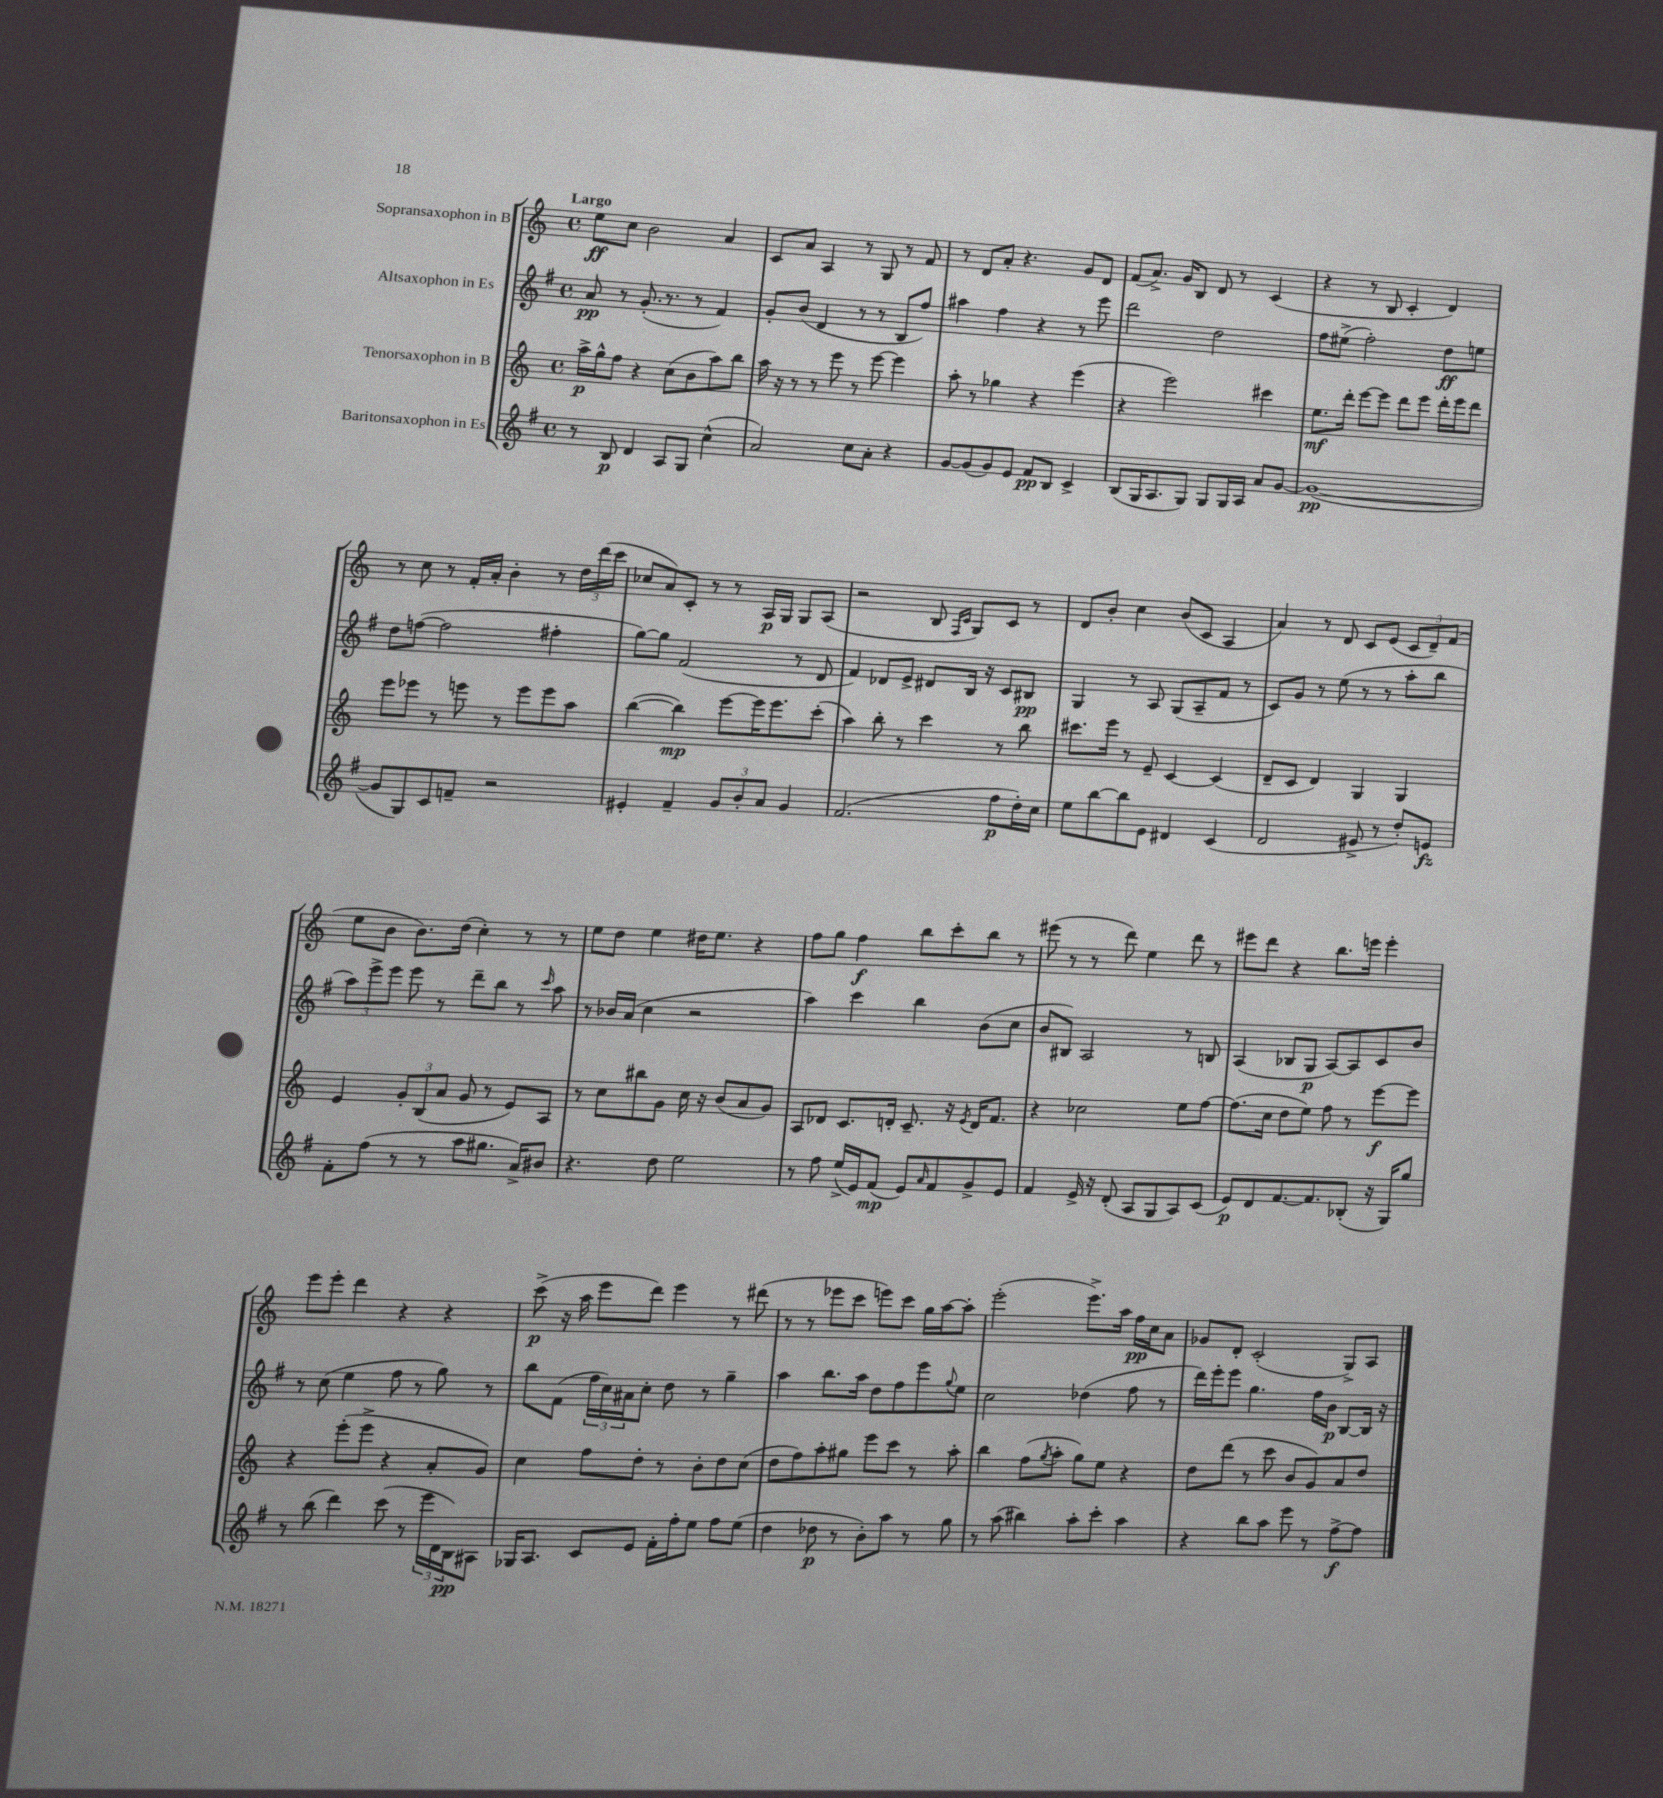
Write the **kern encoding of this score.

**kern	**dynam	**kern	**dynam	**kern	**dynam	**kern	**dynam
*part4	*part4	*part3	*part3	*part2	*part2	*part1	*part1
*staff4	*staff4	*staff3	*staff3	*staff2	*staff2	*staff1	*staff1
*I"Baritonsaxophon in Es	*	*I"Tenorsaxophon in B	*	*I"Altsaxophon in Es	*	*I"Sopransaxophon in B	*
*clefG2	*	*clefG2	*	*clefG2	*	*clefG2	*
*k[f#]	*	*k[]	*	*k[f#]	*	*k[]	*
*M4/4	*	*M4/4	*	*M4/4	*	*M4/4	*
*met(c)	*	*met(c)	*	*met(c)	*	*met(c)	*
=1	=1	=1	=1	=1	=1	=1	=1
!	!	!	!	!	!	!LO:TX:a:B:t=Largo	!
8r	.	16aa^\LL	p	8a/	pp	8ee\L	ff
.	.	16gg^^\J	.	.	.	.	.
8B/	p	8ff\J	.	8r	.	8cc\J	.
4d/	.	4r	.	(8.g'/	.	2b\	.
.	.	.	.	8.r	.	.	.
8A/L	.	(8cc\L	.	.	.	.	.
8G/J	.	8b\	.	8r	.	.	.
(4cc^^\	.	8aa\)	.	4f#/)	.	4a/	.
.	.	8bb\J	.	.	.	.	.
=2	=2	=2	=2	=2	=2	=2	=2
2a/)	.	16aa\	.	8g'/L	.	8c/L	.
.	.	16r	.	.	.	.	.
.	.	8r	.	(8b/J	.	8a/J	.
.	.	8r	.	4d/	.	4A/	.
.	.	8eee\	.	.	.	.	.
8cc\L	.	8r	.	8r	.	8r	.
8a'\J	.	[8eee\	.	8r	.	8G/	.
4r	.	4eee\]	.	8B/L	.	8r	.
.	.	.	.	8ff#/J)	.	8f/	.
=3	=3	=3	=3	=3	=3	=3	=3
[8g/L	.	8aa'\	.	4aa#X\	.	8r	.
(8g/]	.	8r	.	.	.	8d/L	.
8g/)	.	4gg-X\	.	4ff#\	.	8a'/J	.
8e/J	.	.	.	.	.	4.r	.
8f#/L	pp	4r	.	4r	.	.	.
8B/J	.	.	.	.	.	.	.
4c^/	.	(4eee\	.	8r	.	8g/L	.
.	.	.	.	8eee\	.	8d/J	.
=4	=4	=4	=4	=4	=4	=4	=4
(8B/L	.	4r	.	2ddd\	.	(8f/L	.
16G/K	.	.	.	.	.	8.a^/J)	.
8.A/	.	.	.	.	.	.	.
.	.	2eee\)	.	.	.	.	.
.	.	.	.	.	.	16g/KL	.
8G/J)	.	.	.	.	.	8B/J	.
8G/L	.	.	.	2dd\	.	8d/	.
16G/L	.	.	.	.	.	8r	.
16A/JJ	.	.	.	.	.	.	.
8a/L	.	4ccc#X\	.	.	.	(4c/	.
[8g/J	.	.	.	.	.	.	.
=5	=5	=5	=5	=5	=5	=5	=5
(1g_	pp	8.ee\L	mf	8ff#\L	.	4r	.
.	.	.	.	(8ee#X^\J	.	.	.
.	.	16ddd'\Jk	.	.	.	.	.
.	.	[8eee\L	.	2ff#'\)	.	8r	.
.	.	8eee\J]	.	.	.	8B/	.
.	.	8ddd\L	.	.	.	4c'/	.
.	.	8eee\J	.	.	.	.	.
.	.	16ddd'\LL	.	8dd\L	ff	4d/)	.
.	.	16eee\J	.	.	.	.	.
.	.	8ddd\J	.	8een\J	.	.	.
!!LO:LB:g=z
=6	=6	=6	=6	=6	=6	=6	=6
8g/L]	.	8eee\L	.	8dd\L	.	8r	.
8G/)	.	8eee-X\J	.	([8ffn\J	.	8cc\	.
8c/	.	8r	.	2ff\]	.	8r	.
8fn~/J	.	8eeen\	.	.	.	16f'/LL	.
.	.	.	.	.	.	16a'/JJ	.
2r	.	8r	.	.	.	4b'\	.
.	.	8eee\L	.	.	.	.	.
.	.	8eee\	.	4ff#X'\	.	8r	.
.	.	8aa\J	.	.	.	24dd\LL	.
.	.	.	.	.	.	(24ddd\	.
.	.	.	.	.	.	24ccc\JJ	.
=7	=7	=7	=7	=7	=7	=7	=7
4e#X'/	.	([4bb\	.	[8gg\L)	.	8cc-X/L	.
.	.	.	.	8gg\J]	.	8a/)	.
4f#~/	.	4bb\])	mp	(2f#/	.	8c'/J	.
.	.	.	.	.	.	8r	.
12g/L	.	[8eee\L	.	.	.	8r	.
12b'/	.	.	.	.	.	.	.
.	.	16eee\K]	.	.	.	16A/LL	p
12a/J	.	.	.	.	.	.	.
.	.	8.eee\	.	.	.	16G/JJ	.
4g/	.	.	.	8r	.	8G/L	.
.	.	(8ccc'\J	.	8d/	.	(8A/J	.
=8	=8	=8	=8	=8	=8	=8	=8
(2.f#/	.	4aa\)	.	4f#/)	.	2r	.
.	.	8bb'\	.	8d-X/L	.	.	.
.	.	8r	.	8e^/J	.	.	.
.	.	4ccc\	.	8d#X/L	.	8B/	.
.	.	.	.	.	.	16qqF/LL	.
.	.	.	.	.	.	16qqc/JJ	.
.	.	.	.	16B/Jk	.	8G/L)	.
.	.	.	.	16r	.	.	.
8ff#\L	p	8r	.	8c/L	.	8c/J	.
16dd'\L)	.	8bb\	.	8B#X/J	pp	8r	.
16cc\JJ	.	.	.	.	.	.	.
=9	=9	=9	=9	=9	=9	=9	=9
8ee\L	.	8.ccc#X\L	.	4G/	.	8d/L	.
[8bb\	.	.	.	.	.	8b'/J	.
.	.	16eee\Jk	.	.	.	.	.
8bb\]	.	8r	.	8r	.	4cc\	.
8e\J	.	8e~/	.	8A/	.	.	.
4d#X/	.	[4c/	.	(8G/L	.	(8b/L	.
.	.	.	.	8A~/	.	8c/J	.
(4c/	.	(4c/]	.	8f#/J	.	4A/	.
.	.	.	.	8r	.	.	.
=10	=10	=10	=10	=10	=10	=10	=10
2d/	.	8d~/L	.	8c/L)	.	4a/)	.
.	.	8c/J	.	8g/J	.	.	.
.	.	4d/)	.	8r	.	8r	.
.	.	.	.	(8ee\	.	8d/	.
8e#X^/	.	4G/	.	8r	.	8c/L	.
8r	.	.	.	8r	.	(8e/J	.
8dd'/L)	.	4G/	.	8aa'\L	.	12c/L	.
.	.	.	.	.	.	12d~/)	.
8en/J	fz	.	.	8bb\J	.	.	.
.	.	.	.	.	.	(12f/J	.
!!LO:LB:g=z
=11	=11	=11	=11	=11	=11	=11	=11
8f#'\L	.	4e/	.	12aa\L)	.	8ee\L	.
.	.	.	.	12eee^\	.	.	.
(8ff#\J	.	.	.	.	.	8b\J	.
.	.	.	.	12eee\J	.	.	.
8r	.	12g'/L	.	8eee\	.	8.b\L)	.
.	.	(12B/	.	.	.	.	.
8r	.	.	.	8r	.	.	.
.	.	12a/J	.	.	.	.	.
.	.	.	.	.	.	(16dd\Jk	.
8aa\L	.	8g/	.	8ddd~\L	.	4cc'\)	.
8.gg#X\J	.	8r	.	8bb\J	.	.	.
.	.	8e/L)	.	8r	.	8r	.
16a^/KL)	.	.	.	.	.	.	.
.	.	.	.	16qqccc/	.	.	.
8b#X/J	.	8A/J	.	8aa\	.	8r	.
=12	=12	=12	=12	=12	=12	=12	=12
4.r	.	8r	.	8r	.	8ee\L	.
.	.	8cc\L	.	16b-X/LL	.	8dd\J	.
.	.	.	.	(16a/JJ	.	.	.
.	.	8bb#X\	.	4cc\	.	4ee\	.
8dd\	.	8g\J	.	.	.	.	.
2ee\	.	16cc\	.	2r	.	16dd#X\KL	.
.	.	16r	.	.	.	8.ee\J	.
.	.	(8b/L	.	.	.	.	.
.	.	8a/	.	.	.	4r	.
.	.	8g/J)	.	.	.	.	.
=13	=13	=13	=13	=13	=13	=13	=13
8r	.	8A/L	.	4aa\)	.	8ff\L	.
8ff#\	.	8d-X/J	.	.	.	8gg\J	.
(16ee^/LL	.	8.c/L	.	4ccc\	.	4ff\	f
16e/J)	.	.	.	.	.	.	.
(8f#/J	mp	.	.	.	.	.	.
.	.	16dn'/Jk	.	.	.	.	.
8e/L)	.	8.c~/	.	4bb\	.	8bb\L	.
16qqa/	.	.	.	.	.	.	.
8f#/	.	.	.	.	.	8ccc'\	.
.	.	16r	.	.	.	.	.
.	.	8qe/	.	.	.	.	.
8g^/	.	16d/KL	.	(8b\L	.	8bb\J	.
.	.	8.f/J	.	.	.	.	.
8e/J	.	.	.	8cc\J	.	8r	.
=14	=14	=14	=14	=14	=14	=14	=14
4f#/	.	4r	.	8b/L	.	(8eee#X\	.
.	.	.	.	8B#X/J)	.	8r	.
16e^/	.	2cc-X\	.	2A/	.	8r	.
16r	.	.	.	.	.	.	.
(8d'/	.	.	.	.	.	8ddd\)	.
8A/L	.	.	.	.	.	4ee\	.
8G/	.	.	.	.	.	.	.
8A/)	.	8ee\L	.	8r	.	8ddd\	.
(8c/J	.	[8ff\J	.	8Bn/	.	8r	.
=15	=15	=15	=15	=15	=15	=15	=15
8e/L)	p	(8.ff\L]	.	(4A/	.	8eee#X\L	.
8d/	.	.	.	.	.	8ddd\J	.
.	.	16cc\Jk	.	.	.	.	.
[8.f#/	.	8dd\L	.	8B-X/L	.	4r	.
.	.	8ee\J)	.	8G/J	p	.	.
8.f#/]	.	.	.	.	.	.	.
.	.	8ff\	.	[8A/L)	.	8.bb\L	.
(8B-X'/J	.	8r	.	8A/]	.	.	.
.	.	.	.	.	.	16eeen\Jk	.
16r	.	[8eee\L	f	8c/	.	4eee'\	.
16G/KL)	.	.	.	.	.	.	.
8gg/J	.	8eee\J]	.	8b/J	.	.	.
!!LO:LB:g=z
=16	=16	=16	=16	=16	=16	=16	=16
8r	.	4r	.	8r	.	8eee\L	.
(8bb\	.	.	.	(8cc\	.	8eee'\J	.
4ddd\)	.	(8eee'\L	.	4ee\	.	4ddd\	.
.	.	8eee^\J	.	.	.	.	.
(8ccc\	.	4r	.	8ff#\	.	4r	.
8r	.	.	.	8r	.	.	.
24eee\LL	.	8a'/L	.	8gg\)	.	4r	.
24d\	.	.	.	.	.	.	.
24B\J)	pp	.	.	.	.	.	.
8A#X\J	.	8g/J)	.	8r	.	.	.
=17	=17	=17	=17	=17	=17	=17	=17
16G-X/KL	.	4cc\	.	8bb\L	.	(8ccc^\	p
8.A/J	.	.	.	.	.	.	.
.	.	.	.	(8f#\J	.	16r	.
.	.	.	.	.	.	16aa\	.
8c/L	.	8ff\L	.	24ff#\LL	.	8eee\L	.
.	.	.	.	24cc\)	.	.	.
.	.	.	.	24a#X\J	.	.	.
8e/J	.	8dd'\J	.	8cc'\J	.	8ddd\J)	.
16f#'\LL	.	8r	.	8dd\	.	4eee\	.
16ff#'\J	.	.	.	.	.	.	.
8ee\J	.	8b'\L	.	8r	.	.	.
8ff#\L	.	8dd\	.	4gg~\	.	8r	.
(8ee\J	.	(8cc\J	.	.	.	(8ddd#X\	.
=18	=18	=18	=18	=18	=18	=18	=18
4dd\	.	8dd\L	.	4aa\	.	8r	.
.	.	8ff\)	.	.	.	8r	.
8dd-X\	p	8aa'\	.	8.bb\L	.	8eee-X\L	.
8r	.	8gg#X\J	.	.	.	8ccc\J	.
.	.	.	.	16aa\Jk	.	.	.
8b'\L)	.	8eee\L	.	8dd\L	.	8eeen\L)	.
8aa\J	.	8ccc\J	.	8ff#\	.	8ccc\J	.
8r	.	8r	.	8eee\	.	16gg\LL	.
.	.	.	.	.	.	[16aa\J	.
.	.	.	.	8qqgg/	.	.	.
8gg\	.	8aa'\	.	8ee\J	.	8aa'\J]	.
=19	=19	=19	=19	=19	=19	=19	=19
8r	.	4bb\	.	2cc\	.	(2eee'\	.
(8aa\	.	.	.	.	.	.	.
4bb#X\)	.	(8ff\L	.	.	.	.	.
.	.	8qgg/	.	.	.	.	.
.	.	8aa'\J	.	.	.	.	.
8aa'\L	.	8gg\L)	.	(4dd-X\	.	8.eee^\L)	.
8ccc'\J	.	8ee\J	.	.	.	.	.
.	.	.	.	.	.	16aa\Jk	.
4aa\	.	4r	.	8ff#\	.	16ff\LL	pp
.	.	.	.	.	.	16cc\J	.
.	.	.	.	8r	.	8a\J	.
=20	=20	=20	=20	=20	=20	=20	=20
4r	.	8dd\L	.	16ddd\LL)	.	8g-X/L	.
.	.	.	.	16eee'\J	.	.	.
.	.	(8ddd\J	.	8eee\J	.	8d'/J	.
8bb\L	.	8r	.	4.gg\	.	(2c'/	.
8aa\J	.	8ccc\	.	.	.	.	.
8eee\	.	8b/L	.	.	.	.	.
8r	.	8g/)	.	16ff#\LL	.	.	.
.	.	.	.	16b\JJ	p	.	.
[8ff#^\L	f	8a/	.	[8B/L	.	8G^/L)	.
8ff#\J]	.	8dd/J	.	16B/Jk]	.	8A/J	.
.	.	.	.	16r	.	.	.
==	==	==	==	==	==	==	==
*-	*-	*-	*-	*-	*-	*-	*-
